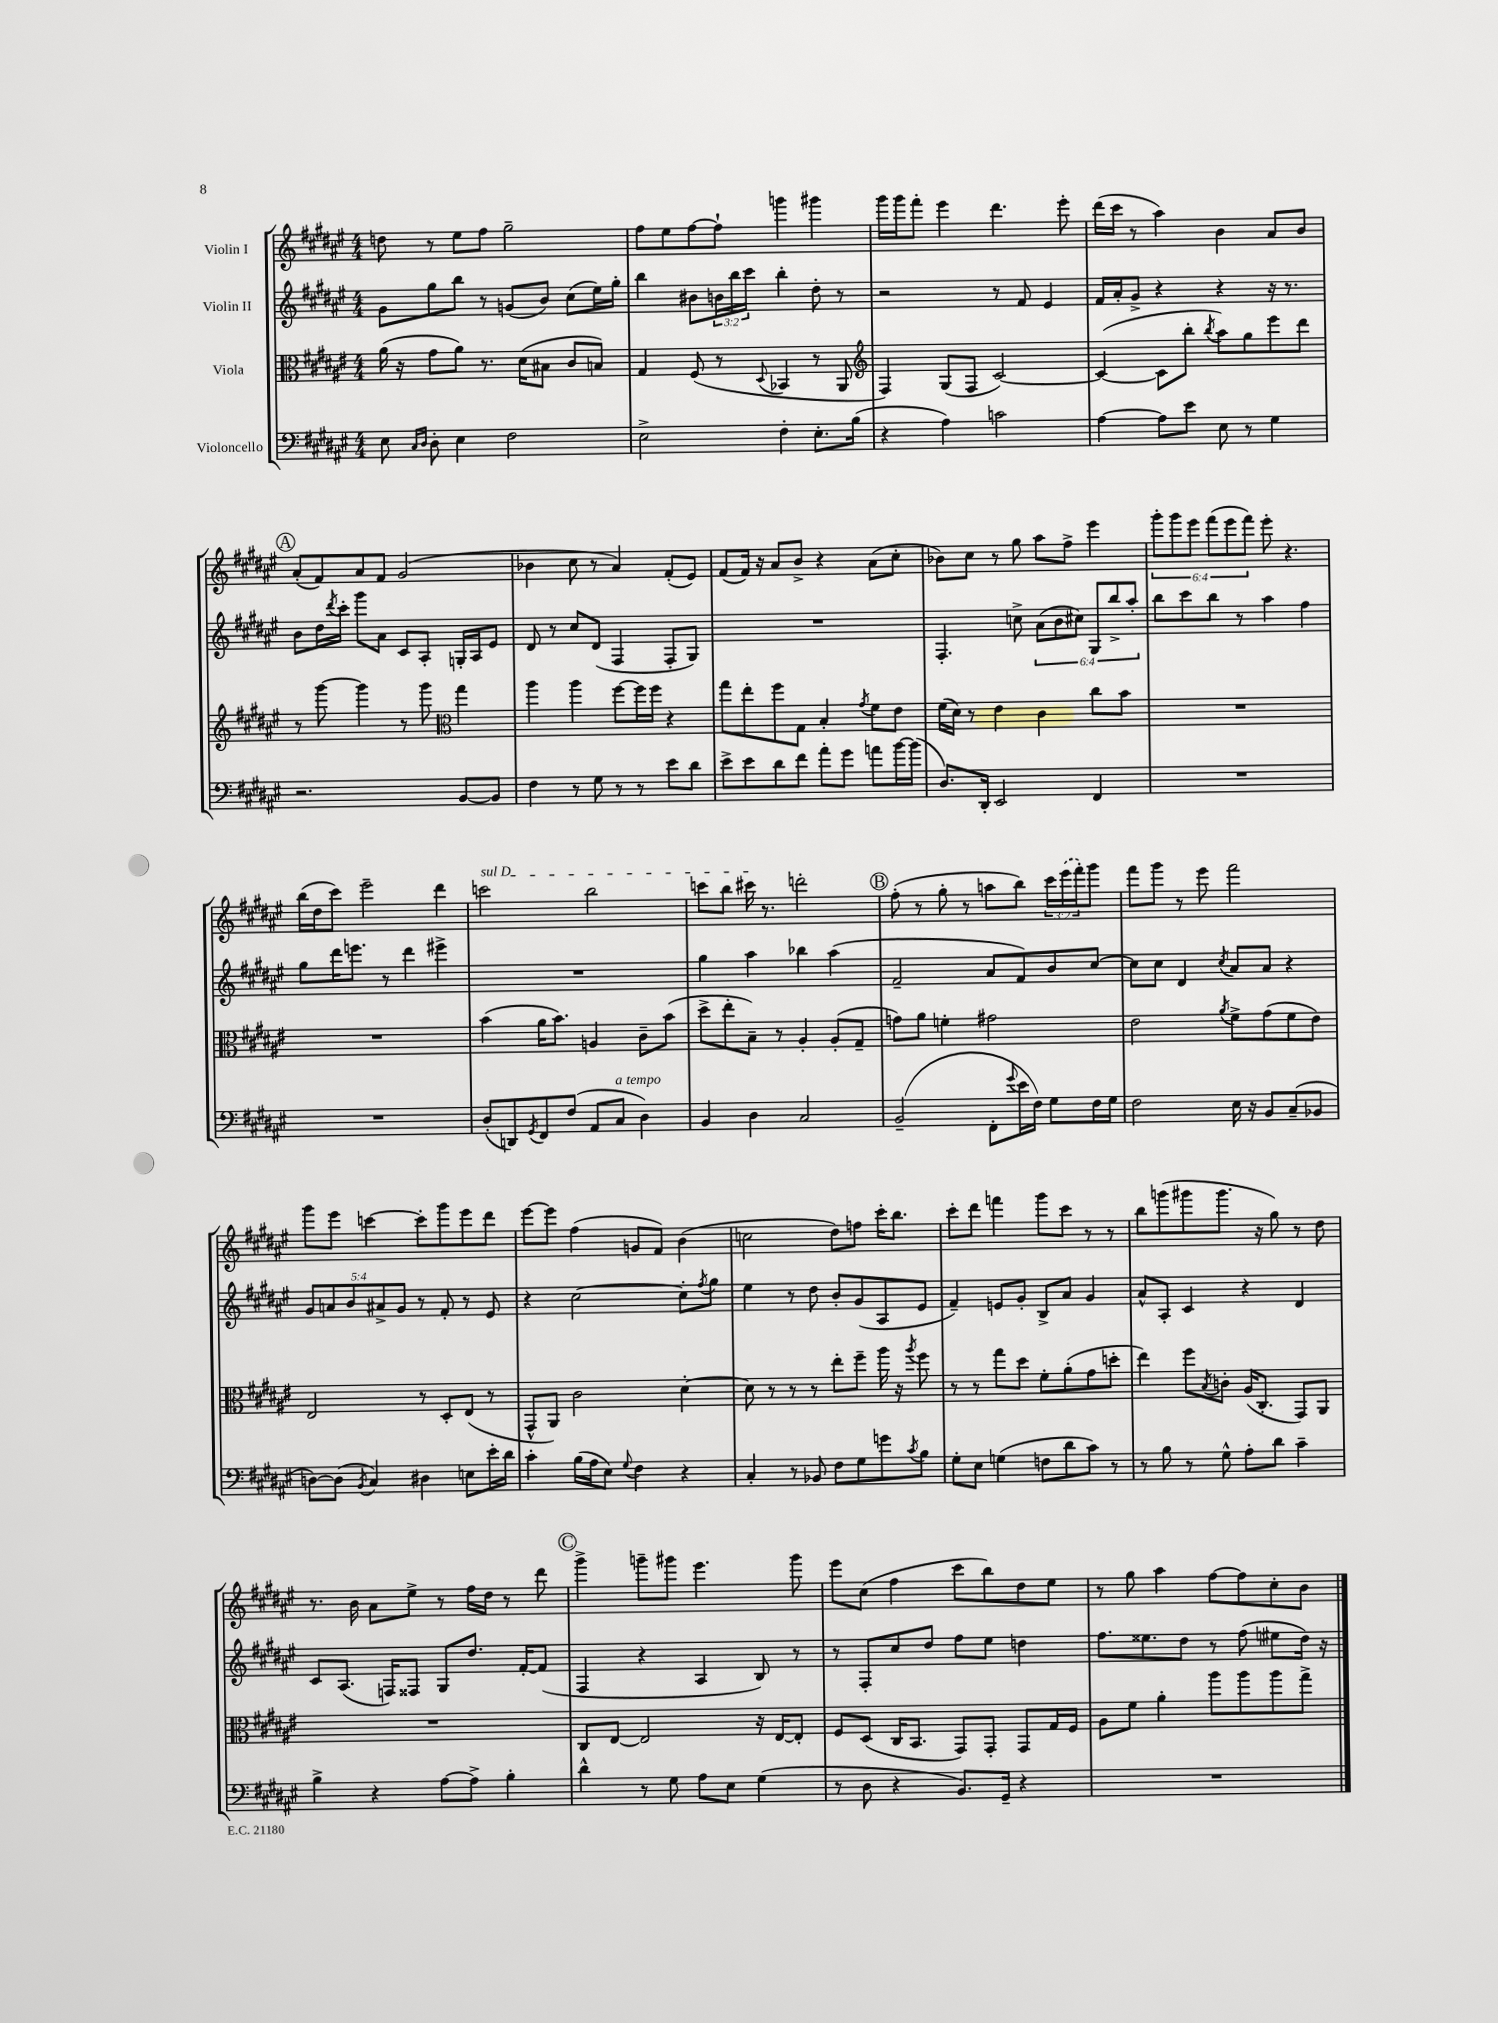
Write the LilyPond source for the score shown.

<<
\new StaffGroup <<
\new Staff = "s0" \with { instrumentName = "Violin I" } {
    \clef treble \key fis \major \numericTimeSignature \time 4/4 \override Staff.TupletNumber.text = #tuplet-number::calc-fraction-text
    d''8 r8 eis''8 fis''8 gis''2-- |
    fis''8 eis''8 fis''8~ fis''8-! g'''4 gis'''4 |
    gis'''16 gis'''16 fis'''8-. eis'''4 dis'''4. eis'''8-. |
    dis'''16( cis'''16 r8 ais''4) b'4 ais'8 b'8 |
    \mark \markup { \circle "A" } ais'8-.( fis'8) ais'8 fis'8 gis'2( |
    bes'4 cis''8 r8 ais'4) fis'8-.( eis'8) |
    fis'8( fis'16) r16 ais'8 b'8-> r4 ais'8( cis''8-. |
    bes'8) cis''8 r8 gis''8 ais''8 fis''8-> eis'''4 |
    \tuplet 6/4 { gis'''8-. gis'''8 eis'''8 fis'''8( eis'''8 fis'''8) } eis'''8-. r4. |
    b''16( dis''16 cis'''8) eis'''2-- dis'''4 |
    \once \override TextSpanner.bound-details.left.text = \markup { \italic "sul D" } c'''2\startTextSpan b''2 |
    c'''8 b''8 cis'''16\stopTextSpan r8. d'''2-. |
    \mark \markup { \circle "B" } fis''8-.( r8 gis''8-. r8 a''8 b''8) \tuplet 3/2 { cis'''16 \once \slurDashed eis'''16( fis'''16-.) } gis'''8 |
    fis'''8 gis'''8 r8 eis'''8 fis'''2 |
    gis'''8 eis'''8 c'''4~ c'''8-. gis'''8 eis'''8 dis'''8 |
    eis'''8~ eis'''8 fis''4( g'8 fis'8) b'4( |
    c''2 dis''8) f''8 cis'''16-. b''8. |
    cis'''8-. dis'''8 f'''4 gis'''8 cis'''8 r8 r8 |
    b''8 g'''8( gis'''8 gis'''8. r16 gis''8) r8 dis''8 |
    r8. b'16 ais'8 eis''8-> r8 fis''16 dis''16 r8 dis'''8 |
    \mark \markup { \circle "C" } gis'''4-> g'''8-- gis'''8 eis'''4. gis'''8 |
    eis'''8 cis''8( fis''4 cis'''8 b''8) dis''8 eis''8 |
    r8 gis''8 ais''4 fis''8~ fis''8 cis''8-. b'8 \bar "|." |
}
\new Staff = "s1" \with { instrumentName = "Violin II" } {
    \clef treble \key fis \major \numericTimeSignature \time 4/4 \override Staff.TupletNumber.text = #tuplet-number::calc-fraction-text
    gis'8 gis''8 b''8 r8 g'8( b'8) cis''8( eis''16) gis''16-. |
    b''4 bis'8 \tuplet 3/2 { b'16 b''16 cis'''16 } b''4-. dis''8-. r8 |
    r2 r8 fis'8 eis'4 |
    fis'16 ais'16-. gis'8-> r4 r4 r16 r8. |
    \mark \markup { \circle "A" } b'8 dis''16 \acciaccatura { dis'''8 } cis'''16-. gis'''8 ais'8 cis'8 ais8-. g16-. ais16 eis'8 |
    dis'8 r8 cis''8 dis'8( fis4 fis8-. gis8) |
    R1 |
    fis4.-. c''8-> \tuplet 6/4 { ais'8( b'8 cis''8) gis8 b''8-> ais''8-. } |
    b''8 cis'''8 b''8 r8 ais''4 fis''4 |
    gis''8 dis'''16 e'''8. r8 dis'''4 eis'''4-> |
    R1 |
    gis''4 ais''4 bes''4 ais''4( |
    \mark \markup { \circle "B" } fis'2-- ais'8 fis'8) b'8 cis''8~ |
    cis''8 cis''8 dis'4 \acciaccatura { cis''8 } ais'8 ais'8 r4 |
    \tuplet 5/4 { gis'8 a'8 b'8 ais'8-> gis'8 } r8 fis'8-. r8 eis'8 |
    r4 cis''2~ cis''8-. \acciaccatura { fis''8 } gis''8 |
    eis''4 r8 dis''8 b'8-. gis'8( ais8 eis'8 |
    fis'4--) e'8 gis'8-. b8-> ais'8 gis'4 |
    ais'8-^ ais8-. cis'4 r4 dis'4 |
    cis'8 ais8.( f16) fisis8 gis8 dis''8. fis'16~-. fis'8( |
    \mark \markup { \circle "C" } fis4 r4 ais4 b8) r8 |
    r8 fis8-. cis''8 dis''8 fis''8 eis''8 d''4 |
    fis''8. eisis''8. dis''8 r8 fis''8( eis''8 dis''16) r16 \bar "|." |
}
\new Staff = "s2" \with { instrumentName = "Viola" } {
    \clef alto \key fis \major \numericTimeSignature \time 4/4
    ais'16( r16 gis'8 ais'8) r8. dis'16( bis8 cis'8 b8) |
    gis4 fis8( r8 \appoggiatura { dis8 } bes,4 r8 ais,8 |
    \clef treble fis4) gis8( fis8 cis'2~) |
    cis'4~( cis'8 b''8-. \acciaccatura { b''8 } ais''8) gis''8 eis'''8 dis'''8 |
    \mark \markup { \circle "A" } r8 gis'''8~ gis'''4 r8 gis'''8 \clef alto gis''4 |
    ais''4 ais''4 fis''8~ fis''16 fis''16 r4 |
    gis''8 eis''8-. fis''8 gis8 b4-. \acciaccatura { gis'8 } fis'8 eis'8 |
    fis'16( dis'16) r8 eis'4 cis'4 cis''8 b'8 |
    R1 |
    R1 |
    b'4( ais'16 b'8.) a4 cis'8-- b'8( |
    dis''8-> eis''8-. b8--) r8 ais4-. ais8-.( gis8-- |
    \mark \markup { \circle "B" } g'8) ais'8 f'4-. gis'2 |
    eis'2 \acciaccatura { ais'8 } fis'8-> gis'8( fis'8 eis'8) |
    eis2 r8 dis8-. eis8( r8 |
    gis,8-^ ais,8) cis'2 dis'4~-. |
    dis'8 r8 r8 r8 eis''8-. fis''8-- ais''16 r16 \acciaccatura { ais''8 } fis''8 |
    r8 r8 gis''8 dis''8 fis'8-. ais'8-.( gis'8 d''8-. |
    eis''4) fis''8 \acciaccatura { b8 } c'8-. ais16( cis8.-. gis,8) ais,8 |
    R1 |
    \mark \markup { \circle "C" } cis8 eis8~ eis2 r16 eis16~ eis8-. |
    fis8 dis8( cis16 b,8. gis,8) gis,8-. gis,8 gis16 fis16 |
    ais8 fis'8 ais'4-. ais''8 ais''8 ais''8 gis''8-> \bar "|." |
}
\new Staff = "s3" \with { instrumentName = "Violoncello" } {
    \clef bass \key fis \major \numericTimeSignature \time 4/4
    eis8 \grace { cis16 dis16 } dis8-. eis4 fis2 |
    eis2-> fis4-. eis8.-. b16( |
    r4 ais4) c'2 |
    ais4~ ais8 eis'8 eis8 r8 gis4 |
    \mark \markup { \circle "A" } r2. b,8~ b,8 |
    fis4 r8 gis8 r8 r8 eis'8 dis'8 |
    eis'8-> eis'8 dis'8 fis'8 ais'8-. gis'8 a'8 b'16~ b'16( |
    dis8.) dis,16-. eis,2 fis,4 |
    R1 |
    R1 |
    dis8-.( d,8) \acciaccatura { gis,8 } fis,8 fis8( ais,8 cis8^\markup { \italic "a tempo" } dis4) |
    b,4 dis4 cis2 |
    \mark \markup { \circle "B" } b,2--( fis,8-. \appoggiatura { gis'8 } eis'16 fis16) gis8 fis16 gis16 |
    fis2 eis16 r16 b,8 cis8--( bes,8 |
    d8~) d8( \acciaccatura { b,8 } cis4) dis4 e8 eis'16-. dis'16 |
    cis'4-. b16( ais16 eis8) \appoggiatura { gis8 } fis4 r4 |
    cis4-. r8 bes,8 fis8 gis8 g'8 \acciaccatura { cis'8 } b8 |
    gis8-. eis8 g4( f8 dis'8 cis'8) r8 |
    r8 b8 r8 gis8-^ ais8-. dis'8 cis'4-- |
    b4-> r4 ais8~ ais8-> b4-. |
    \mark \markup { \circle "C" } dis'4-^ r8 gis8 ais8 eis8 gis4( |
    r8 dis8 r4 b,8.) gis,16-- r4 |
    R1 \bar "|." |
}
>>
>>
\layout { \context { \Score \remove "Bar_number_engraver" } }
